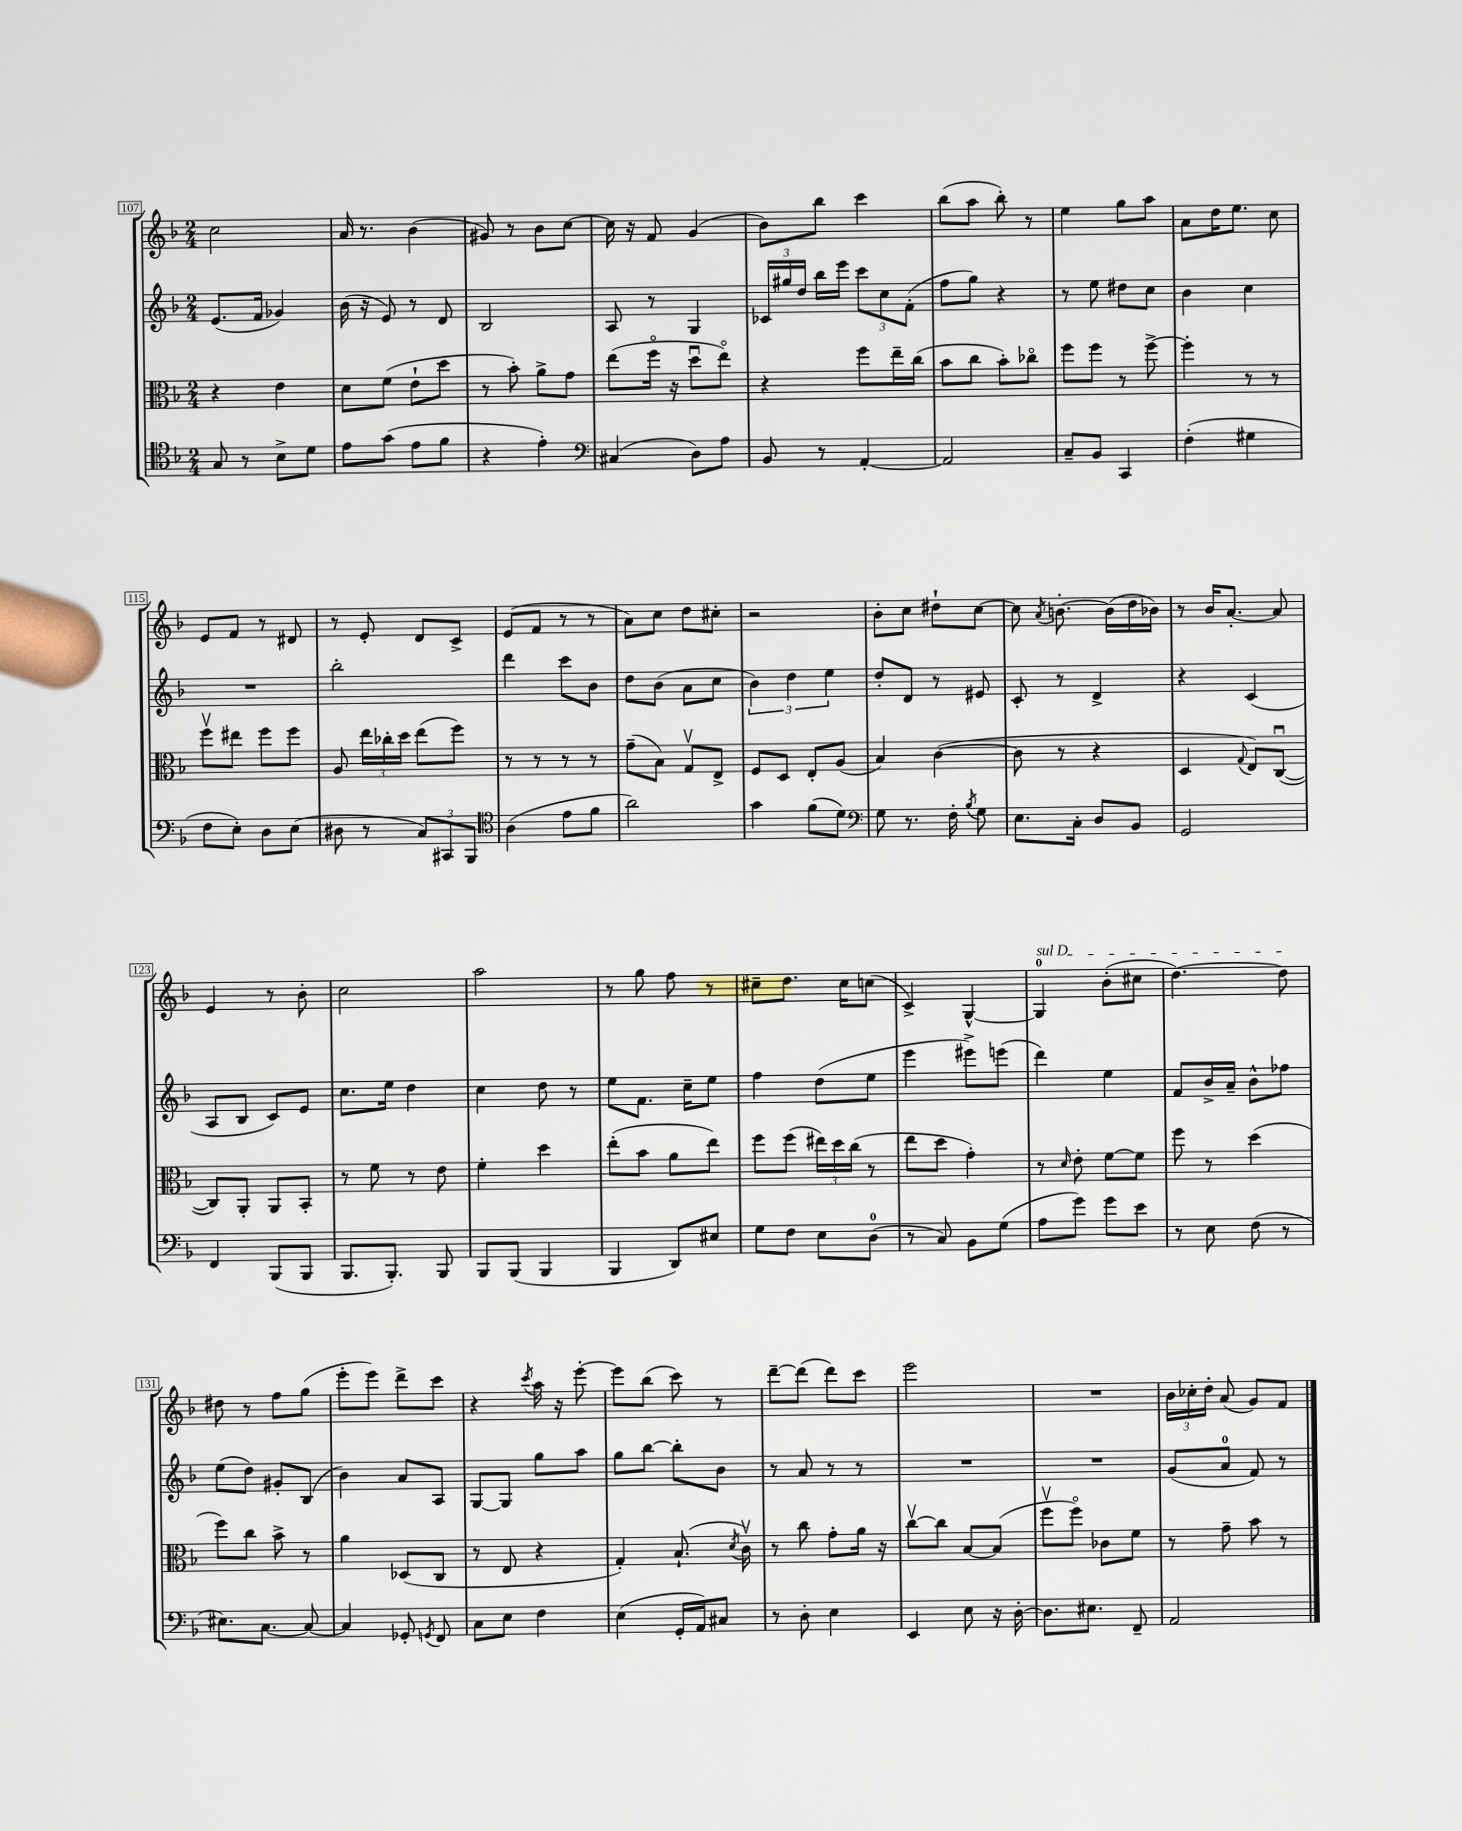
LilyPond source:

<<
\new StaffGroup <<
\new Staff = "s0" {
    \clef treble \key f \major \numericTimeSignature \time 2/4
    \autoBeamOff c''2 |
    a'16 r8. bes'4( |
    gis'8) r8 bes'8[ c''8]~ |
    c''16 r16 f'8 g'4( |
    bes'8[) bes''8] c'''4 |
    bes''8[( a''8] bes''8-.) r8 |
    e''4 g''8[ a''8] |
    a'8[ d''16 e''8.] c''8 |
    e'8[ f'8] r8 dis'8 |
    r8 e'8-. d'8[ c'8]-> |
    e'8[( f'8] r8 r8 |
    a'8[) c''8] d''8[ cis''8]-. |
    r2 |
    bes'8[-. c''8] dis''8[-! c''8]~ |
    c''8 \acciaccatura { a'8 } b'8.~-. b'16[( d''16 bes'16]) |
    r8 bes'16[ a'8.]~-. a'8 |
    e'4 r8 bes'8-. |
    c''2 |
    a''2 |
    r8 g''8 f''8 r8 |
    cis''8[-- d''8.] cis''16[ c''8]( |
    c'4->) g4~-^ |
    \once \override TextSpanner.bound-details.left.text = \markup { \italic "sul D" } g4-0\startTextSpan bes'8[-.( cis''8] |
    d''4.~) d''8\stopTextSpan |
    dis''8 r8 f''8[ g''8]( |
    e'''8[-. e'''8]) d'''8[-> c'''8] |
    r4 \acciaccatura { c'''8 } a''16 r16 e'''8~-. |
    e'''8[ bes''8]( c'''8) r8 |
    d'''8[~-- d'''8]( d'''8[) c'''8] |
    e'''2 |
    R2 |
    \tuplet 3/2 { bes'16[ ces''16-. d''16]-. } a'8( g'8[) f'8] \bar "|." |
}
\new Staff = "s1" {
    \clef treble \key f \major \numericTimeSignature \time 2/4
    \autoBeamOff e'8.[( f'16] ges'4) |
    bes'16( r16 e'8) r8 d'8 |
    bes2 |
    a8 r8 g4 |
    \tuplet 3/2 { ces'16[ gis''16 d''16] } bes''16[ e'''16] \tuplet 3/2 { c'''8[ c''8 f'8]-.( } |
    f''8[ g''8]) r4 |
    r8 e''8 dis''8[ c''8] |
    bes'4 c''4 |
    R2 |
    bes''2-. |
    d'''4 c'''8[ bes'8] |
    d''8[ bes'8]( a'8[ c''8] |
    \tuplet 3/2 { bes'4) d''4 e''4 } |
    d''8[-. d'8] r8 eis'8 |
    c'8-. r8 d'4-> |
    r4 c'4( |
    a8[ bes8] c'8[) e'8] |
    c''8.[ e''16] d''4 |
    c''4 d''8 r8 |
    e''8[ f'8.] c''16[-- e''8] |
    f''4 d''8[( e''8] |
    e'''4 eis'''8[->) e'''8]( |
    d'''4) e''4 |
    f'8[ bes'16-> a'16]-- bes'8[-^ fes''8] |
    e''8[( d''8]) gis'8[-. bes8]( |
    bes'4) a'8[ a8] |
    g8[~ g8] g''8[ a''8] |
    g''8[ bes''8]~ bes''8[-. bes'8] |
    r8 a'8 r8 r8 |
    R2 |
    R2 |
    g'8[( a'8]-0 f'8) r8 \bar "|." |
}
\new Staff = "s2" {
    \clef alto \key f \major \numericTimeSignature \time 2/4
    \autoBeamOff r4 e'4 |
    d'8[ f'8]( e'8[-! d''8] |
    r8 bes'8-.) a'8[-> g'8] |
    e''8[( f''16]\flageolet r16 d''8[\downbow e''8]\flageolet) |
    r4 f''8[ e''16-- c''16]( |
    bes'8[ c''8] bes'8[-.) ces''8]\flageolet |
    f''8[ f''8] r8 f''8~-> |
    f''4-. r8 r8 |
    f''8[\upbow eis''8] f''8[ f''8] |
    a8 \tuplet 3/2 { e''16[ ces''16-. d''16] } e''8[( f''8]) |
    r8 r8 r8 r8 |
    g'8[--( bes8]) g8[\upbow e8]-> |
    f8[ d8] e8[-. a8]( |
    bes4) c'4~( |
    c'8 r8 r4 |
    d4 \appoggiatura { g8 } e8[) c8]~\downbow( |
    c8[) a,8]-. a,8[ bes,8]-. |
    r8 f'8 r8 e'8 |
    f'4-. d''4 |
    e''8[-.( bes'8] a'8[ e''8]) |
    f''8[ f''8]( \tuplet 3/2 { eis''16[) d''16 c''16]( } r8 |
    e''8[ d''8] g'4-.) |
    r8 \grace { d'16 } e'8-. f'8[~ f'8] |
    f''8 r8 d''4( |
    f''8[) c''8] bes'8-> r8 |
    a'4 des8[( c8] |
    r8 e8 r4 |
    g4-.) bes8.-!( \acciaccatura { d'8 } c'16\upbow) |
    r8 c''8 g'8[-. a'16] r16 |
    c''8[~\upbow c''8] bes8[~ bes8]( |
    f''8[\upbow f''8]\flageolet) ces'8[ f'8] |
    r8 g'8-- bes'8 r8 \bar "|." |
}
\new Staff = "s3" {
    \clef tenor \key f \major \numericTimeSignature \time 2/4
    \autoBeamOff g8 r8 bes8[-> d'8] |
    e'8[ g'8]( e'8[ f'8] |
    r4 e'4-.) |
    \clef bass cis4( d8[) a8] |
    bes,8 r8 a,4~-. |
    a,2 |
    c8[-- bes,8] c,4 |
    f4-.( gis4 |
    f8[ e8]-.) d8[ e8]( |
    dis8 r8 \tuplet 3/2 { c8[) cis,8 bes,,8] } |
    \clef tenor a4( e'8[ f'8] |
    a'2) |
    g'4 f'8[( d'8]) |
    \clef bass g8 r8. f16-. \acciaccatura { bes8 } g8 |
    e8.[ c16]-. d8[ bes,8] |
    g,2 |
    f,4 bes,,8[( bes,,8] |
    bes,,8.[ bes,,8.]-.) bes,,8 |
    bes,,8[ bes,,8]( bes,,4 |
    bes,,4 d,8[) eis8] |
    g8[ f8] e8[ d8]-0( |
    r8 c8) bes,8[ g8]( |
    a8[ g'8]) g'8[ e'8] |
    r8 e8 f8( r8 |
    eis8.[) c8.]~ c8~ |
    c4 ges,8-. \acciaccatura { g,8 } f,8 |
    c8[ e8] f4 |
    e4( g,16[-. a,16) cis8] |
    r8 d8-. e4 |
    e,4 e8 r16 d16~-. |
    d8.[ eis8.] f,8-- |
    a,2 \bar "|." |
}
>>
>>
\layout { \context { \Score currentBarNumber = #107 \override BarNumber.stencil = #(make-stencil-boxer 0.1 0.3 ly:text-interface::print) } }
